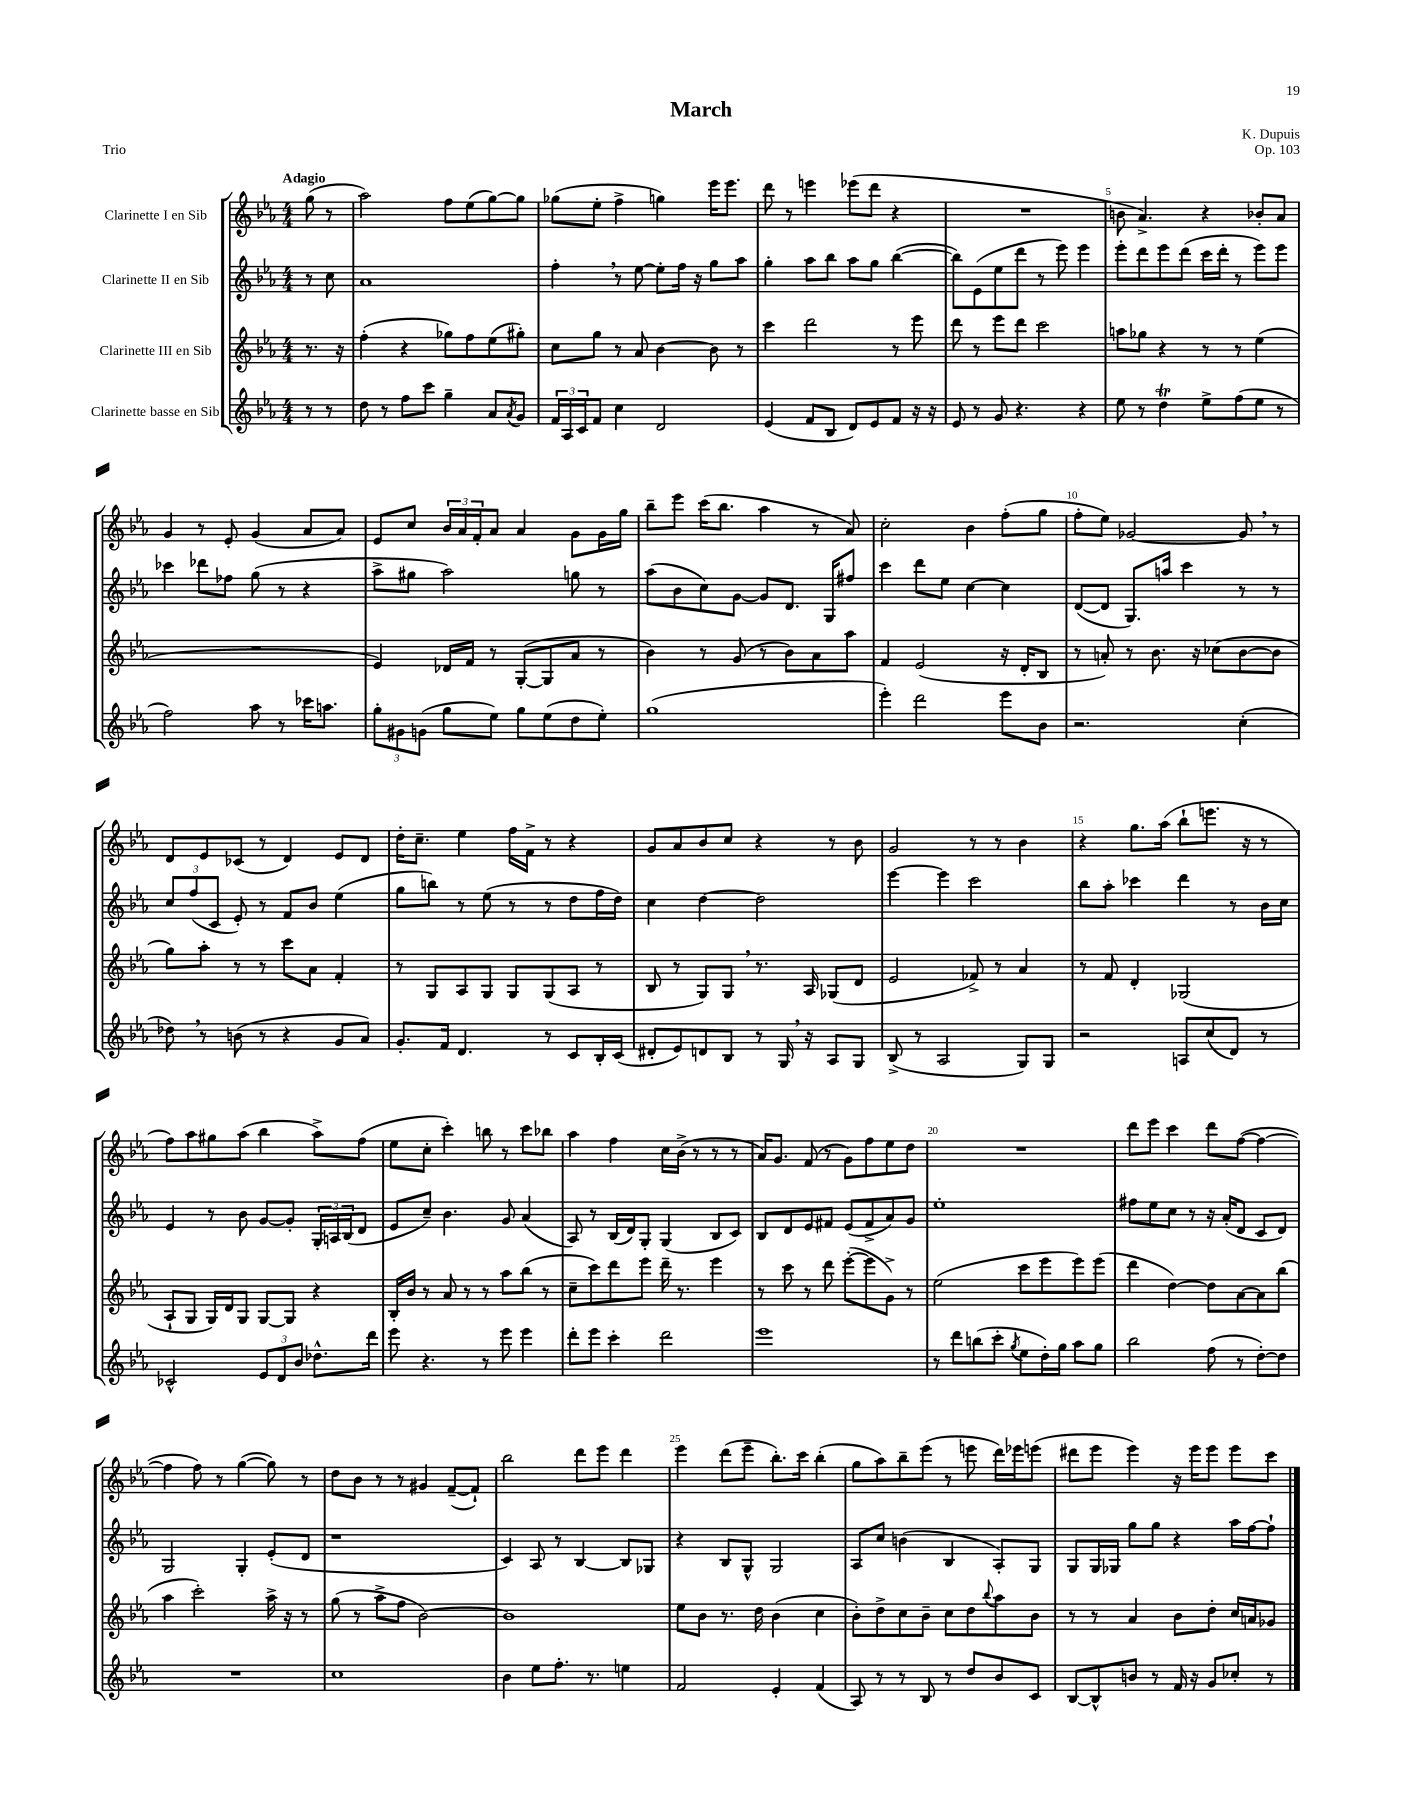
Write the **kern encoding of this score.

**kern	**kern	**kern	**kern
*part4	*part3	*part2	*part1
*staff4	*staff3	*staff2	*staff1
*I"Clarinette basse en Sib	*I"Clarinette III en Sib	*I"Clarinette II en Sib	*I"Clarinette I en Sib
*clefG2	*clefG2	*clefG2	*clefG2
*k[b-e-a-]	*k[b-e-a-]	*k[b-e-a-]	*k[b-e-a-]
*M4/4	*M4/4	*M4/4	*M4/4
=	=	=	=
!	!	!	!LO:TX:a:B:t=Adagio
8r	8.r	8r	(8gg\
8r	.	8cc\	8r
.	16r	.	.
=1	=1	=1	=1
8dd\	(4ff'\	1a-	2aa-\)
8r	.	.	.
8ff\L	4r	.	.
8ccc\J	.	.	.
4gg~\	8gg-X\L)	.	8ff\L
.	8ff\	.	(8ee-\
8a-/L	(8ee-\	.	[8gg\)
8qa-/	.	.	.
8g/J	8gg#X'\J)	.	8gg\J]
=2	=2	=2	=2
24f/LL	8cc\L	4ff',\	(8gg-X\L
24A-/	.	.	.
24c/J	.	.	.
8f/J	8gg\J	.	8ee-'\J
4cc\	8r	8r	4ff^\
.	8a-/	[8ee-\	.
2d/	[4b-\	8ee-'\L]	4ggn\)
.	.	16ff\Jk	.
.	.	16r	.
.	8b-\]	8gg\L	16eee-\KL
.	.	.	8.eee-\J
.	8r	8aa-\J	.
=3	=3	=3	=3
(4e-/	4ccc\	4gg'\	8ddd\
.	.	.	8r
8f/L	2ddd\	8aa-\L	4eeen\
8B-/J	.	8bb-\J	.
8d/L)	.	8aa-\L	(8eee-X\L
8e-/	.	8gg\J	8ddd\J
8f/J	8r	([4bb-\	4r
16r	8eee-\	.	.
16r	.	.	.
=4	=4	=4	=4
8e-/	8ddd\	8bb-\L])	1r
8r	8r	(8e-\	.
8g/	8eee-\L	8ee-\	.
4.r	8ddd\J	8ddd\J	.
.	2ccc\	8r	.
.	.	8eee-\)	.
4r	.	4eee-\	.
=5	=5	=5	=5
8ee-\	8aan\L	8eee-'\L	8bn\
8r	8gg-X\J	8ddd\	4.a-^/)
4ddt\	4r	8eee-\	.
.	.	(8ddd\J	.
8ee-^\L	8r	16ccc\LL	4r
.	.	16ddd'\JJ	.
(8ff\	8r	8r	.
8ee-\J	(4ee-\	8eee-\L)	8b-X'/L
8r	.	8eee-\J	8a-/J
!!LO:LB:g=z
=6	=6	=6	=6
2ff\)	1r	4ccc-X\	4g/
.	.	8ddd-X\L	8r
.	.	8ff-X\J	8e-'/
8aa-\	.	(8gg\	(4g/
8r	.	8r	.
16ccc-X\KL	.	4r	8a-/L
8.aan\J	.	.	.
.	.	.	8a-/J)
=7	=7	=7	=7
12gg'\L	4e-/)	8aa-^\L	8e-/L
12g#X\	.	.	.
.	.	8gg#X\J	8cc/J
(12gn\J	.	.	.
8gg\L	16d-X/LL	2aa-\)	24b-/LL
.	.	.	24a-/
.	16f/JJ	.	.
.	.	.	24f'/J
8ee-\J)	8r	.	8a-/J
8gg\L	([8G'/L	.	4a-/
(8ee-\	8G/]	.	.
8dd\	8a-/J	8ggn\	8g\L
8ee-'\J)	8r	8r	16g\L
.	.	.	16gg\JJ
=8	=8	=8	=8
(1gg	4b-\)	(8aa-\L	8bb-~\L
.	.	8b-\	8eee-\J
.	8r	8cc\)	(16ccc\KL
.	.	.	8.bb-\J
.	(8g/	[8g\J	.
.	8r	8g/L]	4aa-\
.	8b-\L)	8.d/J	.
.	8a-\	.	8r
.	.	16G/KL	.
.	8aa-\J	8ff#X/J	8a-/)
=9	=9	=9	=9
4eee-'\)	4f/	4ccc\	2cc'\
2ddd\	(2e-/	8ddd\L	.
.	.	8ee-\J	.
.	.	[4cc\	4b-\
8eee-\L	16r	4cc\]	(8ff'\L
.	16d'/KL	.	.
8b-\J	8B-/J	.	8gg\J
=10	=10	=10	=10
2.r	8r	([8d/L	8ff'\L
.	8an'/)	8d/J]	8ee-\J)
.	8r	8.G/L)	[2g-X/
.	8.b-\	.	.
.	.	16aan/Jk	.
.	.	4ccc\	.
.	16r	.	.
.	(8cc-X\L	.	.
(4cc'\	[8b-\	8r	8g-,/]
.	8b-\J]	8r	8r
!!LO:LB:g=z
=11	=11	=11	=11
8dd-X,\)	8gg\L)	12cc/L	8d/L
.	.	(12ff/	.
8r	8aa-'\J	.	8e-/
.	.	12c/J	.
(8bn\	8r	8e-'/)	(8c-X/J
8r	8r	8r	8r
4r	8ccc\L	8f/L	4d/)
.	8a-\J	8b-/J	.
8g/L	4f'/	(4ee-\	8e-/L
8a-/J)	.	.	8d/J
=12	=12	=12	=12
8.g'/L	8r	8gg\L	16dd'\KL
.	.	.	8.cc~\J
.	8G/L	8bbn\J)	.
16f/Jk	.	.	.
4.d/	8A-/	8r	4ee-\
.	8G/J	(8ee-\	.
.	8G/L	8r	16ff\LL
.	.	.	16f^\JJ
8r	(8G/	8r	8r
8c/L	8A-/J	8dd\L	4r
16B-'/L	8r	16ff\L	.
(16c/JJ	.	16dd\JJ)	.
=13	=13	=13	=13
8d#X'/L	8B-/	4cc\	8g/L
8e-/)	8r	.	8a-/
8dn/	8G/L)	[4dd\	8b-/
8B-/J	8G,/J	.	8cc/J
8r	8.r	2dd\]	4r
16G,/	.	.	.
16r	16A-/	.	.
8A-/L	(8G-X/L	.	8r
8G/J	8d/J	.	8b-\
=14	=14	=14	=14
(8B-^/	2e-/	[4eee-\	2g/
8r	.	.	.
2A-/	.	4eee-\]	.
.	8f-X^/)	2ccc\	8r
.	8r	.	8r
8G/L)	4a-/	.	4b-\
8G/J	.	.	.
=15	=15	=15	=15
2r	8r	8bb-\L	4r
.	8f/	8aa-'\J	.
.	4d'/	4ccc-X\	8.gg\L
.	.	.	(16aa-\Jk
8An/L	(2G-X/	4ddd\	8bb-`\L
(8cc/	.	.	8.eeen\J
8d/J)	.	8r	.
.	.	.	16r
8r	.	16b-\LL	8r
.	.	16cc\JJ	.
!!LO:LB:g=z
=16	=16	=16	=16
2c-X^^/	8A-`/L	4e-/	8ff\L)
.	8G/J	.	8aa-\
.	16G/LL)	8r	8gg#X\
.	16d/J	.	.
.	8G/J	8b-\	(8aa-\J
12e-/L	[8G/L	[8g/L	4bb-\
12d/	.	.	.
.	8G/J]	8g'/J]	.
12b-/J	.	.	.
8.dd-X^^\L	4r	24G'/LL	8aa-^\L)
.	.	24An/	.
.	.	(24B-/J	.
.	.	8d/J	(8ff\J
16ddd\Jk	.	.	.
=17	=17	=17	=17
8eee-\	16B-'/LL	8e-/L	8ee-\L
.	16b-/JJ	.	.
4.r	8r	8cc~/J)	8cc'\J
.	8a-/	4.b-\	4ccc'\)
.	8r	.	.
8r	8r	.	8bbn\
8eee-\	8aa-\L	8g/	8r
4eee-\	(8bb-\J	(4a-/	8ccc\L
.	8r	.	8bb-X\J
=18	=18	=18	=18
8ddd'\L	8cc~\L	8A-/)	4aa-\
8eee-\J	8ccc\)	8r	.
4ccc'\	8ddd\	(16B-/LL	4ff\
.	.	16d/J)	.
.	8eee-\J	8G'/J	.
2ddd\	16ddd~\	(4G/	16cc\LL
.	8.r	.	(16b-^\JJ
.	.	.	8r
.	4eee-\	8B-/L	8r
.	.	8c/J)	8r
=19	=19	=19	=19
1eee-	8r	8B-/L	16a-/KL)
.	.	.	8.g/J
.	8ccc\	8d/	.
.	8r	8e-/	(8f/
.	8ddd\	8f#X/J	8r
.	([8eee-'\L	(8e-/L	8g\L)
.	8eee-\]	8f#^/	8ff\
.	8g^\J)	8a-/)	8ee-\
.	8r	8g/J	8dd\J
=20	=20	=20	=20
8r	(2ee-\	1ee-'	1r
8ddd\L	.	.	.
(8bbn\	.	.	.
8ccc'\J	.	.	.
8qgg/	.	.	.
8ee-\L	8ccc\L	.	.
16dd'\L)	8eee-\	.	.
16gg\JJ	.	.	.
8aa-\L	8eee-\)	.	.
8gg\J	(8eee-\J	.	.
=21	=21	=21	=21
2bb-\	4ddd\	8ff#X\L	8ddd\L
.	.	8ee-\	8eee-\J
.	[4dd\)	8cc\J	4ccc\
.	.	8r	.
(8ff\	8dd\L]	16r	8ddd\L
.	.	(16a-'/KL	.
8r	[8a-\	8d/J	([8ff\J
[8dd'\L)	8a-\]	8c/L	4ff\_
8dd\J]	(8bb-\J	8d/J)	.
!!LO:LB:g=z
=22	=22	=22	=22
1r	4aa-\	2G/	4ff\]
.	2ccc'\)	.	8ff\)
.	.	.	8r
.	.	4G'/	([4gg\
.	16aa-^\	(8e-'/L	8gg\])
.	16r	.	.
.	8r	8d/J	8r
=23	=23	=23	=23
1cc	(8gg\	1r	8dd\L
.	8r	.	8b-\J
.	8aa-^\L	.	8r
.	8ff\J	.	8r
.	[2b-\)	.	4g#X/
.	.	.	([8f~/L
.	.	.	8f`/J])
=24	=24	=24	=24
4b-\	1b-]	4c/)	2bb-\
8ee-\L	.	8A-/	.
8.ff'\J	.	8r	.
.	.	[4B-/	8ddd\L
8.r	.	.	.
.	.	.	8eee-\J
4een\	.	8B-/L]	4ddd\
.	.	8G-X/J	.
=25	=25	=25	=25
2f/	8ee-\L	4r	4eee-\
.	8b-\J	.	.
.	8.r	8B-/L	(8ddd\L
.	.	8G^^/J	8eee-~\J
.	16dd\	.	.
4e-'/	(4b-\	2G/	8.bb-'\L)
.	.	.	16ccc\Jk
(4f/	4cc\	.	(4bb-'\
=26	=26	=26	=26
8A-/)	8b-'\L)	8A-/L	8gg\L
8r	8dd^\	8cc/J	8aa-\)
8r	8cc\	(4bn\	8bb-~\
8B-/	8b-~\J	.	(8eee-\J
8r	8cc\L	4B-/	8r
8dd/L	8dd\	.	8eeen\
.	8qqbb-/	.	.
8b-/	8aa-\	8A-'/L)	16ddd\LL)
.	.	.	16eee-X\J
8c/J	8b-\J	8G/J	(8eeen\J
=27	=27	=27	=27
[8B-/L	8r	8G/L	8ddd#X\L
8B-^^/]	8r	16G/L	8eee-\J
.	.	16G-X/JJ	.
8bn/J	4a-/	8gg\L	4eee-\)
8r	.	8gg\J	.
16f/	8b-\L	4r	16r
16r	.	.	16eee-\KL
8g/L	8dd'\J	.	8eee-\J
8cc-X'/J	16cc/LL	16aa-\LL	8eee-\L
.	16an/J	[16ff\J	.
8r	8g-X/J	8ff`\J]	8ccc\J
==	==	==	==
*-	*-	*-	*-
